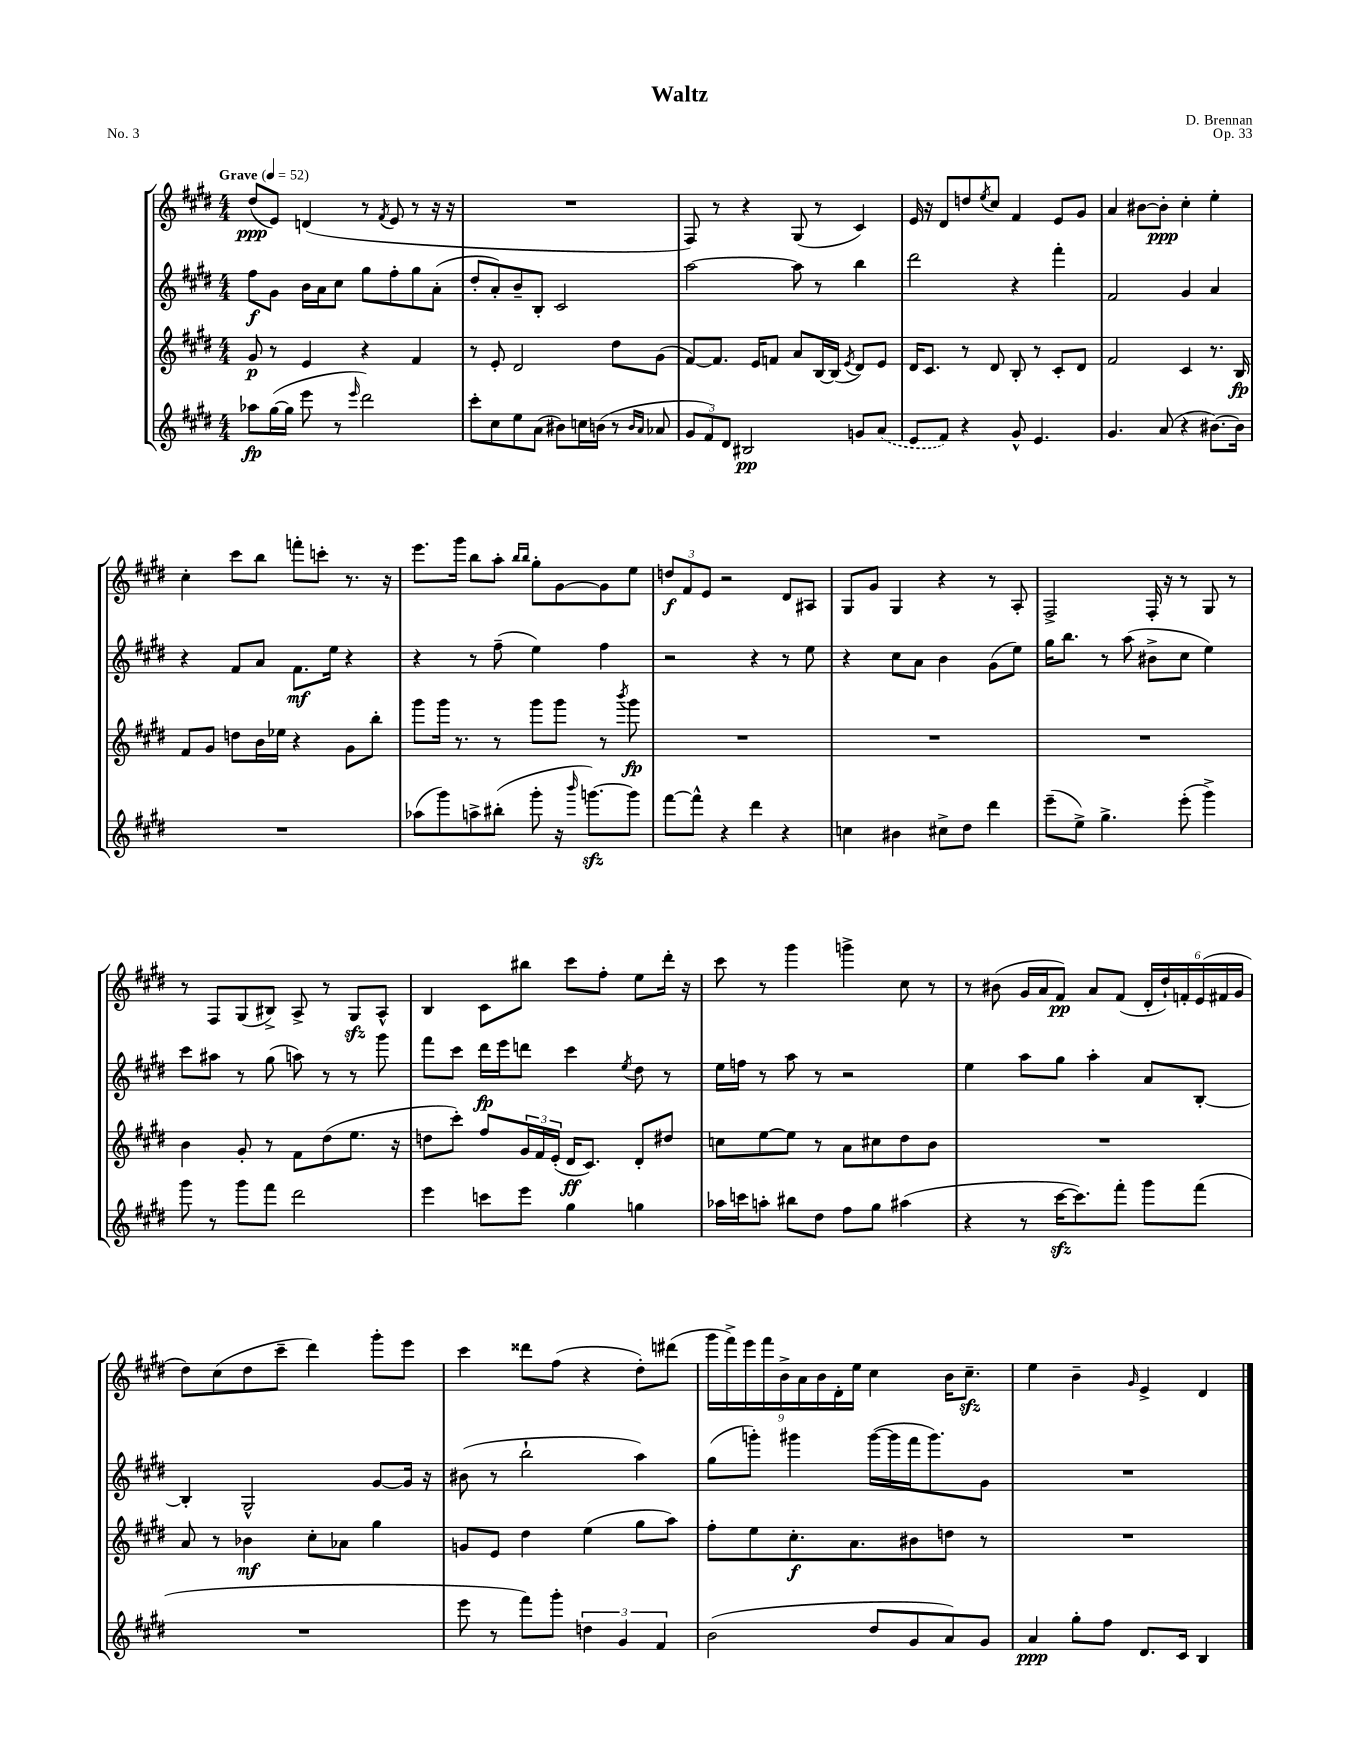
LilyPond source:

\header { title = "Waltz" composer = "D. Brennan" opus = "Op. 33" piece = "No. 3" }
<<
\new StaffGroup <<
\new Staff = "s0" {
    \clef treble \key e \major \numericTimeSignature \time 4/4 \tempo "Grave" 4 = 52
    dis''8\ppp( e'8) d'4( r8 \acciaccatura { fis'8 } e'8 r8 r16 r16 |
    R1 |
    fis8) r8 r4 gis8( r8 cis'4) |
    e'16 r16 dis'8 d''8 \acciaccatura { e''8 } cis''8 fis'4 e'8 gis'8 |
    a'4 bis'8~ bis'8-.\ppp cis''4-. e''4-. |
    cis''4-. cis'''8 b''8 f'''8-. c'''8-. r8. r16 |
    e'''8. gis'''16 b''8 a''8-. \grace { b''16 b''16 } gis''8-. gis'8~ gis'8 e''8 |
    \tuplet 3/2 { d''8\f fis'8 e'8 } r2 dis'8 ais8 |
    gis8 gis'8 gis4 r4 r8 a8-. |
    fis2-> fis16-. r16 r8 gis8 r8 |
    r8 fis8 gis8( bis8->) a8-> r8 gis8\sfz a8-^ |
    b4 cis'8 bis''8 cis'''8 fis''8-. e''8 dis'''16-. r16 |
    cis'''8 r8 gis'''4 g'''4-> cis''8 r8 |
    r8 bis'8( gis'16 a'16 fis'8\pp) a'8 fis'8( \tuplet 6/4 { dis'16-. dis''16-!) f'16-. e'16( fis'16 gis'16 } |
    dis''8) cis''8( dis''8 cis'''8-- dis'''4) gis'''8-. e'''8 |
    cis'''4 disis'''8 fis''8( r4 dis''8-.) dis'''8( |
    \tuplet 9/8 { gis'''16 fis'''16->) e'''16 fis'''16 b'16-> a'16 b'16 dis'16-. e''16 } cis''4 b'16 cis''8.--\sfz |
    e''4 b'4-- \grace { gis'16 } e'4-> dis'4 \bar "|." |
}
\new Staff = "s1" {
    \clef treble \key e \major \numericTimeSignature \time 4/4
    fis''8\f gis'8 b'16 a'16 cis''8 gis''8 fis''8-. gis''8 a'8-.( |
    dis''8-. a'8-.) b'8-- b8-. cis'2 |
    a''2~ a''8 r8 b''4 |
    dis'''2 r4 fis'''4-. |
    fis'2 gis'4 a'4 |
    r4 fis'8 a'8 fis'8.\mf e''16 r4 |
    r4 r8 fis''8--( e''4) fis''4 |
    r2 r4 r8 e''8 |
    r4 cis''8 a'8 b'4 gis'8( e''8) |
    gis''16 b''8. r8 a''8( bis'8-> cis''8 e''4) |
    cis'''8 ais''8 r8 gis''8( a''8) r8 r8 gis'''8 |
    fis'''8 cis'''8 dis'''16\fp e'''16 d'''8 cis'''4 \acciaccatura { e''8 } dis''8 r8 |
    e''16 f''16 r8 a''8 r8 r2 |
    e''4 a''8 gis''8 a''4-. a'8 b8~-. |
    b4-. gis2-^ gis'8~ gis'16 r16 |
    bis'8( r8 b''2-! a''4) |
    gis''8( g'''8-.) gis'''4 gis'''16~( gis'''16 fis'''16 gis'''8.) gis'8 |
    R1 \bar "|." |
}
\new Staff = "s2" {
    \clef treble \key e \major \numericTimeSignature \time 4/4
    gis'8\p r8 e'4 r4 fis'4 |
    r8 e'8-. dis'2 dis''8 gis'8( |
    fis'8~) fis'8. e'16 f'8 a'8 b16~ b16( \acciaccatura { e'8 } dis'8) e'8 |
    dis'16 cis'8. r8 dis'8 b8-. r8 cis'8-. dis'8 |
    fis'2 cis'4 r8. b16\fp |
    fis'8 gis'8 d''8 b'16 ees''16 r4 gis'8 b''8-. |
    gis'''8 gis'''16 r8. r8 gis'''8 gis'''8 r8 \acciaccatura { b'''8 } gis'''8\fp |
    R1 |
    R1 |
    R1 |
    b'4 gis'8-. r8 fis'8 dis''8( e''8. r16 |
    d''8 cis'''8-.) fis''8 \tuplet 3/2 { gis'16 fis'16 e'16-.( } dis'16\ff cis'8.) dis'8-. dis''8 |
    c''8 e''8~ e''8 r8 a'8 cis''8 dis''8 b'8 |
    R1 |
    a'8 r8 bes'4\mf cis''8-. aes'8 gis''4 |
    g'8 e'8 dis''4 e''4( gis''8 a''8) |
    fis''8-. e''8 cis''8.-.\f a'8. bis'8 d''8 r8 |
    R1 \bar "|." |
}
\new Staff = "s3" {
    \clef treble \key e \major \numericTimeSignature \time 4/4
    aes''8\fp gis''16~( gis''16 e'''8 r8 \grace { e'''16 } dis'''2) |
    cis'''8-. cis''8 e''8 a'8( bis'8) c''16 b'16( r8 \grace { b'16 a'16 } aes'8 |
    \tuplet 3/2 { gis'8 fis'8) dis'8 } bis2\pp g'8 \once \slurDashed a'8( |
    e'8 fis'8) r4 gis'8-^ e'4. |
    gis'4. a'8( r4 bis'8.~) bis'16 |
    R1 |
    aes''8( gis'''8) a''8-> bis''8-.( gis'''8-. r16 \grace { b'''16 } g'''8.~\sfz) g'''8 |
    fis'''8~ fis'''8-^ r4 dis'''4 r4 |
    c''4 bis'4 cis''8-> dis''8 dis'''4 |
    e'''8--( e''8->) gis''4.-> e'''8-.( gis'''4->) |
    gis'''8 r8 gis'''8 fis'''8 dis'''2 |
    e'''4 c'''8 e'''8 gis''4 g''4 |
    aes''16 c'''16 a''8-. bis''8 dis''8 fis''8 gis''8 ais''4( |
    r4 r8 cis'''16~\sfz cis'''8.) fis'''8-. gis'''8 fis'''8( |
    R1 |
    e'''8 r8 fis'''8) gis'''8-. \tuplet 3/2 { d''4 gis'4 fis'4 } |
    b'2( dis''8 gis'8 a'8) gis'8 |
    a'4\ppp gis''8-. fis''8 dis'8. cis'16 b4 \bar "|." |
}
>>
>>
\layout { \context { \Score \remove "Bar_number_engraver" } }
